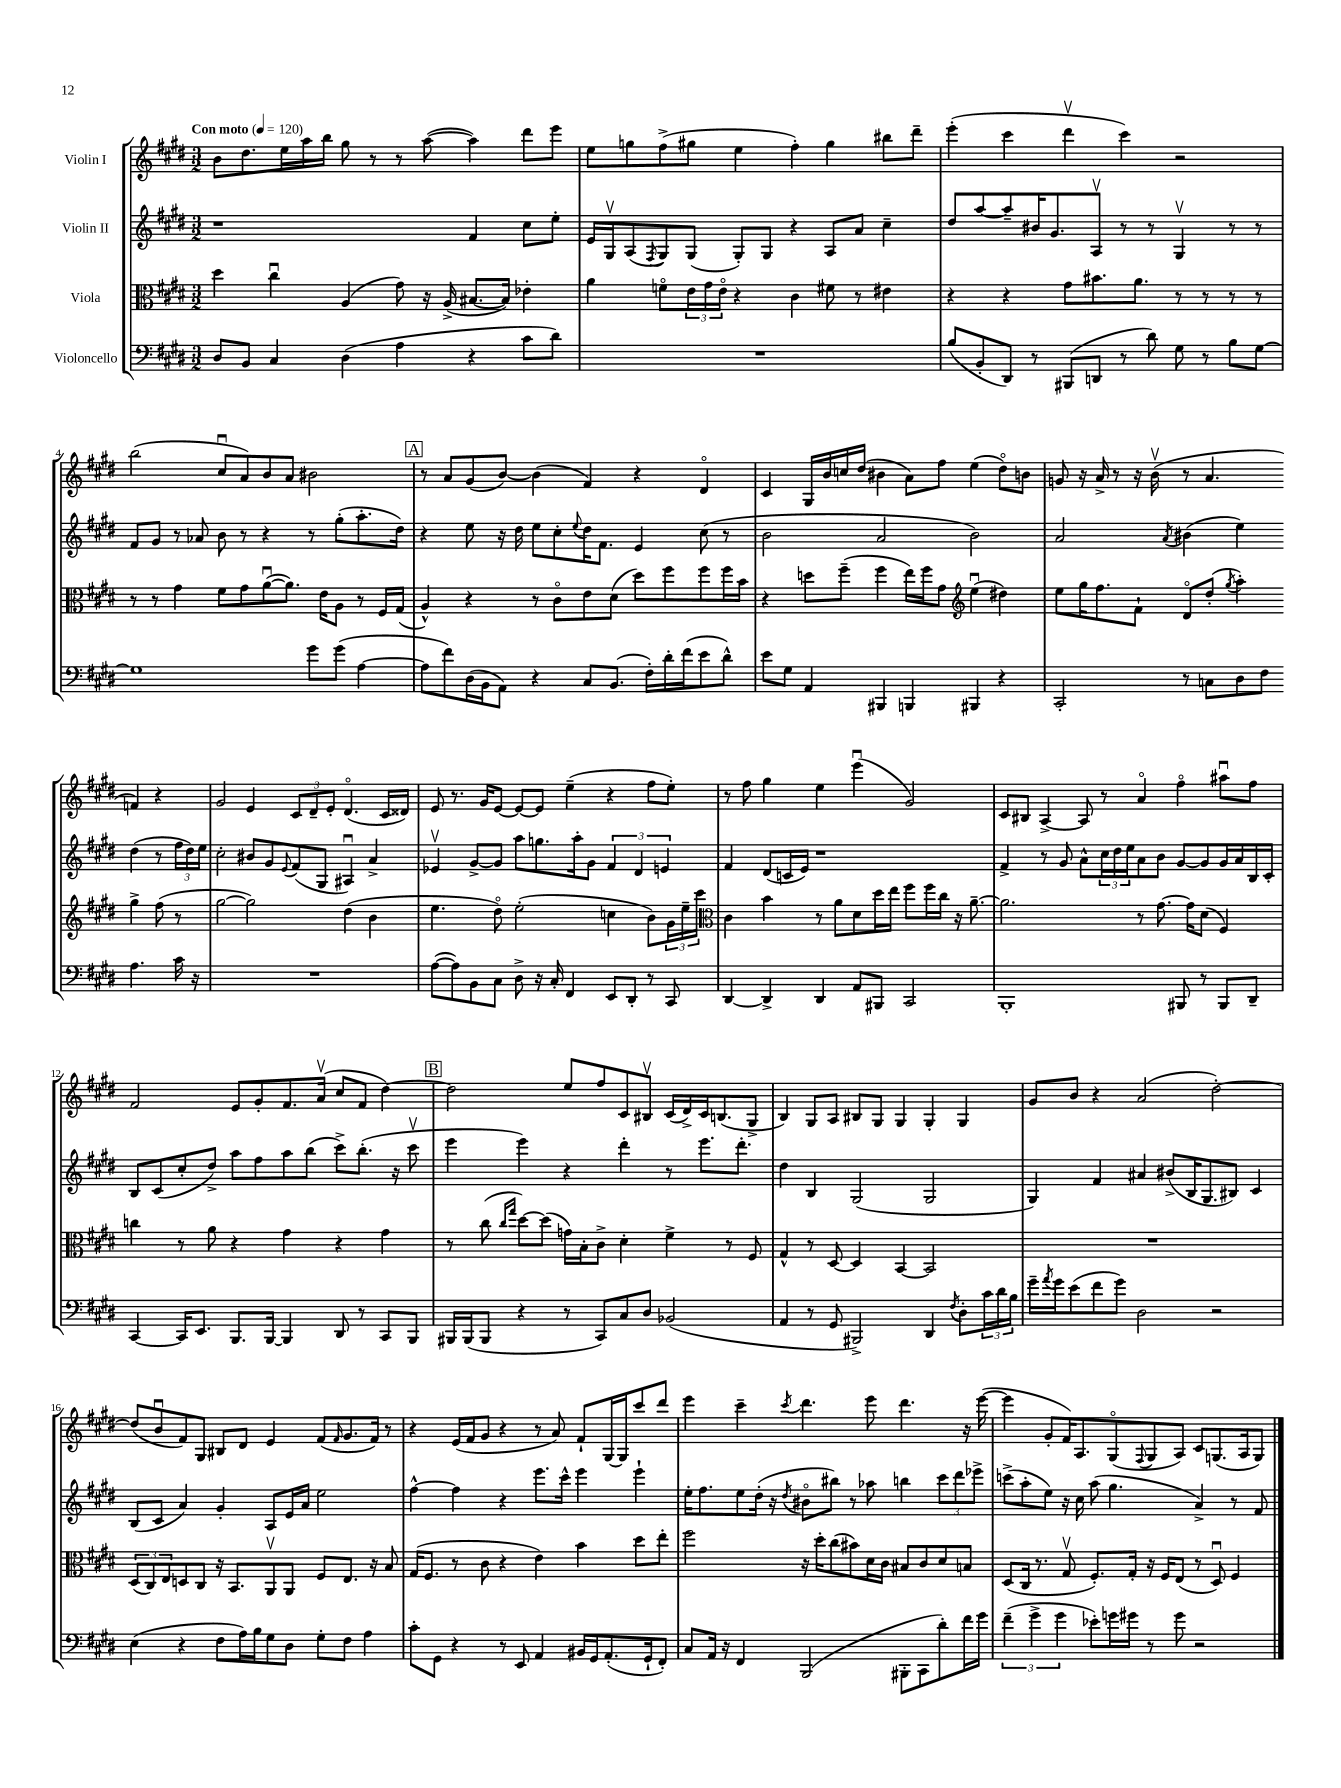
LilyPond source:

<<
\new StaffGroup <<
\new Staff = "s0" \with { instrumentName = "Violin I" } {
    \clef treble \key e \major \numericTimeSignature \time 3/2 \tempo "Con moto" 4 = 120
    b'8 dis''8. e''16 a''16 b''16 gis''8 r8 r8 a''8~( a''4) dis'''8 e'''8 |
    e''8 g''8 fis''8->( gis''8 e''4 fis''4-.) gis''4 bis''8 dis'''8-- |
    e'''4-.( cis'''4 dis'''4\upbow cis'''4) r2 |
    b''2( cis''8\downbow a'8) b'8 a'8 bis'2 |
    \mark \markup { \box "A" } r8 a'8 gis'8( b'8~) b'4( fis'4) r4 dis'4\flageolet |
    cis'4 gis16 b'16 c''16 dis''16( bis'4 a'8) fis''8 e''4( dis''8\flageolet) b'8 |
    g'8 r16 a'16-> r8 r16 b'16\upbow( r8 a'4. f'4) r4 |
    gis'2 e'4 \tuplet 3/2 { cis'8 dis'8-- e'8-. } dis'4.\flageolet( cis'16 disis'16) |
    e'8 r8. gis'16 e'8~ e'8~ e'8 e''4--( r4 fis''8 e''8-.) |
    r8 fis''8 gis''4 e''4 e'''4\downbow( gis'2) |
    cis'8 bis8 a4~-> a8 r8 a'4\flageolet fis''4\flageolet ais''8\downbow fis''8 |
    fis'2 e'8 gis'8-. fis'8. a'16\upbow( cis''8 fis'8 dis''4~) |
    \mark \markup { \box "B" } dis''2 e''8 fis''8 cis'8 bis8\upbow cis'16( dis'16->) cis'16 b8.( gis8-> |
    b4) gis8 a8 bis8 gis8 gis4 gis4-. gis4 |
    gis'8 b'8 r4 a'2( dis''2~-.) |
    dis''8( b'8\downbow fis'8) gis8 bis8 dis'8 e'4 fis'8( \grace { fis'16 } gis'8. fis'16) r8 |
    r4 e'16( fis'16 gis'8 r4 r8 a'8) fis'8-! gis16~ gis16 cis'''8 dis'''8 |
    e'''4 cis'''4-- \acciaccatura { cis'''8 } dis'''4. e'''8 dis'''4. r16 e'''16~( |
    e'''4 gis'8-. fis'16) a8. gis8\flageolet( \appoggiatura { fis8 } gis8 a8) cis'8 g8.( a16 g8) \bar "|." |
}
\new Staff = "s1" \with { instrumentName = "Violin II" } {
    \clef treble \key e \major \numericTimeSignature \time 3/2
    r1 fis'4 cis''8 e''8-. |
    e'16 gis16\upbow a8( \acciaccatura { fis8 } gis8) gis8( gis8-.) gis8 r4 a8 a'8 cis''4-- |
    dis''8 a''8~ a''8-- bis'16 gis'8. a8\upbow r8 r8 gis4\upbow r8 r8 |
    fis'8 gis'8 r8 aes'8 b'8 r8 r4 r8 gis''8-.( a''8.-. dis''16) |
    \mark \markup { \box "A" } r4 e''8 r16 dis''16 e''8 cis''8-. \appoggiatura { e''8 } dis''16 fis'8. e'4 cis''8( r8 |
    b'2 a'2 b'2) |
    a'2 \acciaccatura { a'8 } bis'4( e''4) dis''4( r8 \tuplet 3/2 { fis''16 dis''16) e''16 } |
    cis''2-. bis'8 gis'8 \appoggiatura { e'8 } fis'8( gis8 ais4\downbow) a'4-> |
    ees'4\upbow gis'8~-> gis'8 a''8 g''8. a''16-. gis'8 \tuplet 3/2 { fis'4 dis'4 e'4 } |
    fis'4 dis'8( c'16 e'16) r1 |
    fis'4-> r8 gis'8 a'8-^ \tuplet 3/2 { cis''16 dis''16 e''16 } a'8 b'8 gis'8~ gis'8 gis'16 a'16 b16 cis'16-. |
    b8 cis'8( cis''8-. dis''8->) a''8 fis''8 a''8 b''8( cis'''8->) b''8.-.( r16 cis'''8\upbow |
    \mark \markup { \box "B" } e'''4 e'''4) r4 dis'''4-. r8 e'''8. dis'''8.-. |
    dis''4 b4 gis2( gis2 |
    gis4) fis'4 ais'4 bis'8->( b16 gis8. bis8) cis'4 |
    b8( cis'8 a'4) gis'4-. a8 e'16 a'16 e''2 |
    fis''4~-^ fis''4 r4 e'''8. cis'''16-^ e'''4 e'''4-! |
    e''16-. fis''8. e''8 dis''16-.( r16 \acciaccatura { dis''8 } bis'8\flageolet bis''8) r8 aes''8 b''4 \tuplet 3/2 { cis'''8 dis'''8 ees'''8-> } |
    c'''8->( a''8-. e''8) r16 cis''16 a''8( gis''4. a'4->) r8 fis'8 \bar "|." |
}
\new Staff = "s2" \with { instrumentName = "Viola" } {
    \clef alto \key e \major \numericTimeSignature \time 3/2
    dis''4 cis''4\downbow a4( gis'8) r16 a16->( bis8.~ bis16) ees'4-. |
    a'4 f'8\flageolet \tuplet 3/2 { e'16 gis'16 e'16\flageolet } r4 cis'4 fis'8 r8 eis'4 |
    r4 r4 gis'8 bis'8. a'8. r8 r8 r8 r8 |
    r8 r8 gis'4 fis'8 gis'8 a'8~\downbow( a'8.) e'16 a8 r8 fis16 gis16( |
    \mark \markup { \box "A" } a4-^) r4 r8 cis'8\flageolet e'8 dis'8( dis''8) fis''8 fis''8 fis''16 b'16 |
    r4 d''8 fis''8--( fis''4 e''16) fis''16 gis'8 \clef treble e''4\downbow( dis''4) |
    e''8 gis''16 fis''8. fis'8-! dis'8\flageolet dis''8-.( \acciaccatura { gis''8 } a''4-.) gis''4-> fis''8( r8 |
    gis''2~ gis''2) dis''4( b'4 |
    e''4. dis''8\flageolet) e''2-.( c''4 b'8) \tuplet 3/2 { gis'16 e''16-- cis'''16 } |
    \clef alto cis'4 b'4 r8 a'8 dis'8 dis''16 e''16 fis''8 fis''16 cis''16 r16 a'8.~-- |
    a'2. r8 gis'8.~ gis'16 dis'8( fis4) |
    c''4 r8 a'8 r4 gis'4 r4 gis'4 |
    \mark \markup { \box "B" } r8 cis''8( \grace { cis''16 gis''16 } dis''8~) dis''8( g'16) b16-. cis'8-> dis'4-. fis'4-> r8 fis8 |
    gis4-^ r8 dis8~ dis4 b,4~ b,2 |
    R1. |
    \tuplet 3/2 { dis8( cis8) e8 } d8 cis8 r16 b,8. a,8\upbow a,8 fis8 e8. r16 b8 |
    gis16( fis8. r8 cis'8 r4 e'4) b'4 dis''8 e''8-. |
    fis''2 r16 dis''16-. cis''8( bis'8) dis'16 cis'16 bis8 cis'8 dis'8 b8 |
    dis8( cis16 r8. gis8\upbow fis8.-.) gis16-. r16 fis16 e8( r8 dis8\downbow) fis4 \bar "|." |
}
\new Staff = "s3" \with { instrumentName = "Violoncello" } {
    \clef bass \key e \major \numericTimeSignature \time 3/2
    dis8 b,8 cis4 dis4( a4 r4 cis'8 dis'8) |
    R1. |
    b8( b,8-. dis,8) r8 bis,,8( d,8 r8 dis'8) gis8 r8 b8 gis8~ |
    gis1 gis'8 gis'8( a4~ |
    \mark \markup { \box "A" } a8 fis'8) dis16( b,16 a,8) r4 cis8 b,8.( fis16-.) dis'16-. fis'16( e'8 dis'8-^) |
    e'8 gis8 a,4 bis,,4 b,,4 bis,,4 r4 |
    cis,2-. r8 c8 dis8 fis8 a4. cis'16 r16 |
    R1. |
    a8~( a8) b,8 cis8 dis8-> r16 cis16-. fis,4 e,8 dis,8-. r8 cis,8 |
    dis,4~ dis,4-> dis,4 a,8 bis,,8 cis,2 |
    b,,1-. bis,,8 r8 bis,,8 dis,8-- |
    cis,4~ cis,16 e,8. b,,8. b,,16~ b,,4 dis,8 r8 cis,8 b,,8 |
    \mark \markup { \box "B" } bis,,16 bis,,16( bis,,8 r4 r8 cis,8) cis8 dis8 bes,2( |
    a,4 r8 gis,8 bis,,2->) dis,4 \acciaccatura { fis8 } dis8-. \tuplet 3/2 { cis'16 dis'16 b16 } |
    gis'16-- \acciaccatura { a'8 } gis'16 e'8( fis'8 gis'8) dis2 r2 |
    e4( r4 fis8 a16) b16 gis8 dis8 gis8-. fis8 a4 |
    cis'8-. gis,8 r4 r8 e,8 a,4 bis,16 gis,16 a,8.-.( gis,16-! fis,8-.) |
    cis8 a,16 r16 fis,4 b,,2( bis,,8-. cis,8 dis'8-.) fis'16 gis'16 |
    \tuplet 3/2 { fis'4--( gis'4-> gis'4 } ees'8-.) g'16 gis'16 r8 gis'8 r2 \bar "|." |
}
>>
>>
